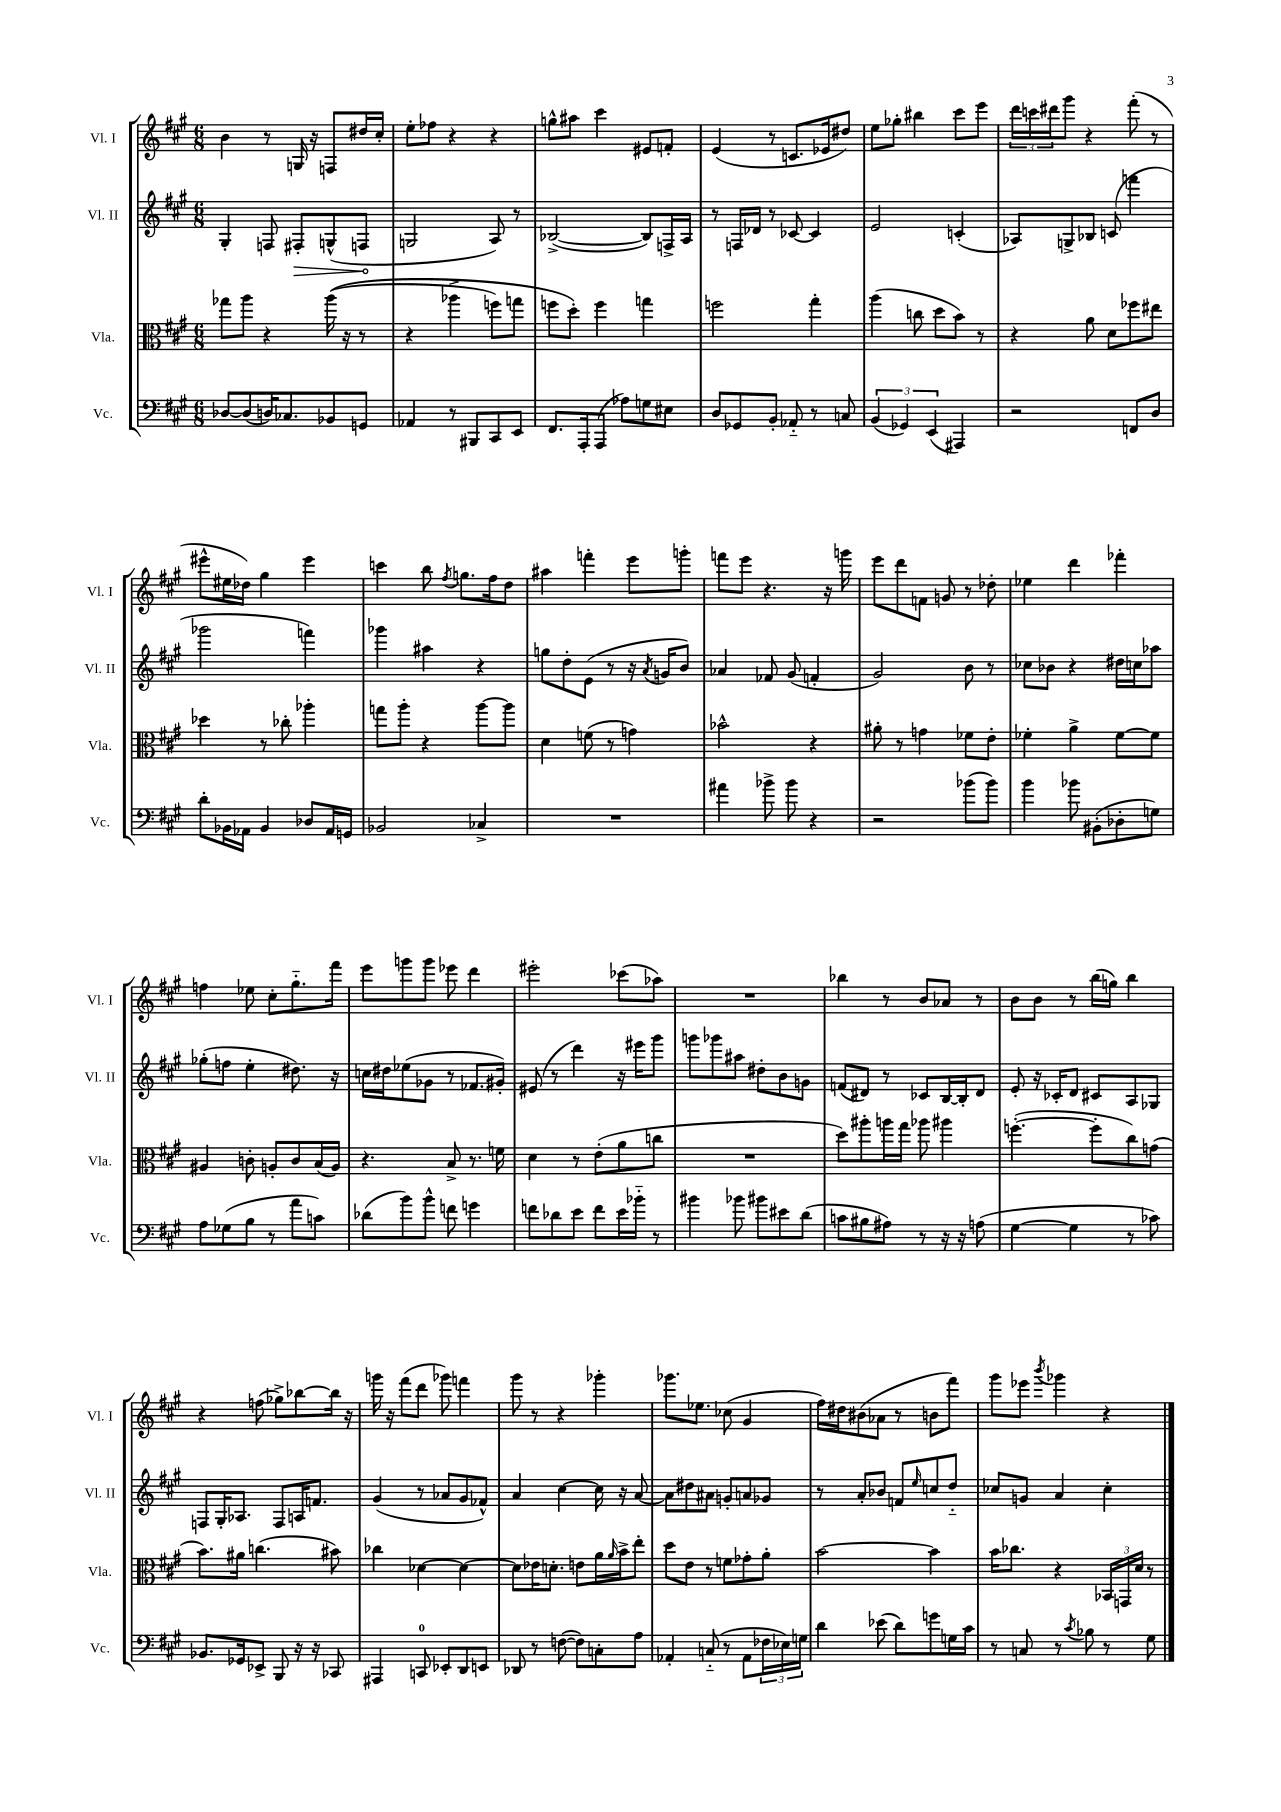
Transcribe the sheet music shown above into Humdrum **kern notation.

**kern	**kern	**kern	**kern
*staff4	*staff3	*staff2	*staff1
*clefF4	*clefC3	*clefG2	*clefG2
*k[f#c#g#]	*k[f#c#g#]	*k[f#c#g#]	*k[f#c#g#]
*M6/8	*M6/8	*M6/8	*M6/8
[8D-/L	8gg-\L	4G#'/	4b\
(8D-/]	8aa\J	.	.
16D/K)	4r	8F/	8r
8.C-/	.	.	.
.	.	8F#'/L	16G/
.	.	.	16r
8BB-/	&((16aa\	(8G^^/	8F/L
.	16r	.	.
8GG/J	8r	8F/J	16dd#/L
.	.	.	16cc#'/JJ
=	=	=	=
4AA-/	4r	2G/	8ee'\L
.	.	.	8ff-\J
8r	4aa-^\	.	4r
8BBB#/L	.	.	.
8CC#/	8ff\L)	8A/)	4r
8EE/J	8gg\J	8r	.
=	=	=	=
8.FF#/L	8ff\L	([2B-^/	8gg^^\L
.	8dd'\J&)	.	8aa#\J
16AAA'/k	.	.	.
(8AAA/J	4ff\	.	4ccc#\
8A-\L)	.	.	.
8G\	4gg\	8B-/]L)	8e#/L
8E#\J	.	16F^/L	8f'/J
.	.	16A/JJ	.
=	=	=	=
8D/L	2ff\	8r	(4e/
8GG-/	.	16F/LL	.
.	.	16d-/JJ	.
8BB'/J	.	8r	8r
8AA-'~/	.	[8c-/	8.c/L
8r	4gg#'\	4c-/]	.
.	.	.	16e-/k
8C/	.	.	8dd#/J)
=	=	=	=
(6BB/	(4aa\	2e/	8ee\L
.	.	.	8gg-'\J
6GG-/)	.	.	.
.	8cc\	.	4bb#\
(6EE/	.	.	.
.	8dd\L	.	.
4AAA#/)	8b\J)	(4c'/	8ccc#\L
.	8r	.	8eee\J
=	=	=	=
2r	4r	8A-/L)	24ddd\LL
.	.	.	24ccc\
.	.	.	24ddd#\J
.	.	8G^/	8ggg#\J
.	8a\	8B-/J	4r
.	8d\L	(8c/	.
8FF/L	8ff-\	4fff\	(8fff#'\
8D/J	8ee#\J	.	8r
=	=	=	=
8d'\L	4dd-\	2ggg-\	8eee#^^\L
16BB-\L	.	.	16ee#\L
16AA-\JJ	.	.	16dd-\JJ)
4BB-/	8r	.	4gg#\
.	8cc-'\	.	.
8D-/L	4aa-'\	4fff\)	4eee#\
16AA-/L	.	.	.
16GG/JJ	.	.	.
=	=	=	=
2BB-/	8gg\L	4ggg-\	4ccc\
.	8aa'\J	.	.
.	4r	4aa#\	8bb\
.	.	.	8qff#/
.	.	.	8.gg\L
4C-^/	[8aa\L	4r	.
.	.	.	16ff#\k
.	8aa\]J	.	8dd\J
=	=	=	=
2.r	4d\	8gg\L	4aa#\
.	.	8dd'\	.
.	(8f\	(8e\J	4fff'\
.	8r	8r	.
.	4g\)	16r	8eee\L
.	.	8qa/	.
.	.	16g/LK	.
.	.	8b/J)	8ggg'\J
=	=	=	=
4a#\	2b-^^\	4a-/	8fff\L
.	.	.	8eee\J
8b-^\	.	8f-/	4.r
8b-\	.	(8g#/	.
4r	4r	4f'/	.
.	.	.	16r
.	.	.	16ggg\
=	=	=	=
2r	8a#'\	2g#/)	8eee\L
.	8r	.	8ddd\
.	4g\	.	8f\J
.	.	.	8g/
(8b-\L	8f-\L	8b\	8r
8b-\J)	8e'\J	8r	8dd-'\
=	=	=	=
4b\	4f-'\	8cc-\L	4ee-\
.	.	8b-\J	.
8b-\	4a^\	4r	4ddd\
(8BB#'\L	.	.	.
8D-'\	[8f-\L	16dd#\LL	4fff-'\
.	.	16cc\J	.
8G\J)	8f-\]J	8aa-\J	.
=	=	=	=
8A\L	4A#/	(8gg-'\L	4ff\
(8G-\	.	8ff\J	.
8B\J	8c'\	4ee'\	8ee-\
8r	8A'/L	.	8cc#'\L
8a\L	8c/	8.dd#\)	8.gg#'~\
8c\J)	(16B/L	.	.
.	16A/JJ)	16r	16fff#\Jk
=	=	=	=
(8d-\L	4.r	16cc\LL	8eee\L
.	.	16dd#\J	.
8b\)	.	(8ee-\	8ggg\
8b^^\J	.	8g-\J	8ggg\J
8f\	8B^/	8r	8eee-\
4g\	8.r	8.f-/L	4ddd\
.	16f\	16g#'/Jk)	.
=	=	=	=
8f\L	4d\	(8e#/	2eee#'\
8d-\	.	8r	.
8e\J	8r	4ddd\)	.
8f\L	(8e'\L	.	.
16e\L	8a\	16r	(8ccc-\L
16b-'~\JJ	.	16eee#\LK	.
8r	8cc\J	8ggg#\J	8aa-\J)
=	=	=	=
4b#\	2.r	8ggg\L	2.r
.	.	8ggg-\	.
8b-\	.	8aa#\J	.
8b#\L	.	8dd#'\L	.
8e#\	.	8b\	.
(8d\J	.	8g\J	.
=	=	=	=
8c\L	8dd\L)	(8f/L	4bb-\
8B#\	8aa#'\	8d#/J)	.
8A#\J)	16aa\L	8r	8r
.	16gg#\JJ	.	.
8r	8aa-\	8c-/L	8b/L
16r	4aa#\	[16B/L	8a-/J
16r	.	16B'/]J	.
(8A\	.	8d#/J	8r
=	=	=	=
[4G#\	([4.ff'\	8e'/	8b\L
.	.	16r	8b\J
.	.	16c-'/LK	.
4G#\]	.	8d/J	8r
.	8ff'\]L	8c#/L	(16bb\LL
.	.	.	16gg\JJ)
8r	8cc#\)	8A/	4bb\
8c-\)	(8g\J	8G-/J	.
=	=	=	=
8.BB-/L	8.b\L)	8F/L	4r
.	.	16G#'/K	.
16GG-/k	16a#\Jk	8.A-/J	.
8EE-^/J	(4.cc\	.	(8ff\
8BBB/	.	8F/L	8gg-^\L)
16r	.	16A/K	[8bb-\
16r	.	8.f/J	.
8CC-/	8b#\)	.	16bb-\]Jk
.	.	.	16r
=	=	=	=
4AAA#/	4cc-\	(4g#/	16ggg\
.	.	.	16r
.	.	.	(8fff#\L
8CC/	[4d-\	8r	8ddd\J
8EE-'/L	.	8a-/L	8ggg-\)
8DD/	4d-\_	8g#/	4fff\
8EE/J	.	8f-^^/J)	.
=	=	=	=
8DD-/	8d-\]L	4a/	8ggg#\
8r	16e-\K	.	8r
.	8.d'\J	.	.
([8F\	.	[4cc#\	4r
8F\]L)	8e\L	.	.
8C'\	16a\L	16cc#\]	4ggg-'\
.	16qqa/	.	.
.	16b^\J	16r	.
8A\J	8ee'\J	[8a/	.
=	=	=	=
4AA-'/	8dd\L	8a\]L	8.ggg-\L
.	8e\J	8dd#\	.
.	.	.	8.ee-\J
(8C'~/	8r	8a#\J	.
8r	8f\L	8g'/L	(8cc-\
8AA-\L	8g-'\	8a/	4g#/
24F-\L	8a'\J	8g-/J	.
24E-\)	.	.	.
24G\JJ	.	.	.
=	=	=	=
4d\	[2b\	8r	16ff#\LL)
.	.	.	16dd#\J
.	.	8a'/L	(8b#\
(8e-\	.	8b-/J	8a-\J
8d\L)	.	8f/L	8r
.	.	16qqee/	.
8g\	4b\]	8cc/	8b\L
16G\L	.	8dd'~/J	8fff#\J)
16c#\JJ	.	.	.
=	=	=	=
8r	16b\LK	8cc-/L	8ggg#\L
.	8.cc-\J	.	.
8C/	.	8g/J	8eee-\J
.	.	.	8qbbb/
8r	4r	4a/	4ggg-\
8qc#/	.	.	.
8B-\	.	.	.
8r	24BB-/LL	4cc-'\	4r
.	24GG/	.	.
.	24d/JJ	.	.
8G#\	8r	.	.
==	==	==	==
*-	*-	*-	*-
